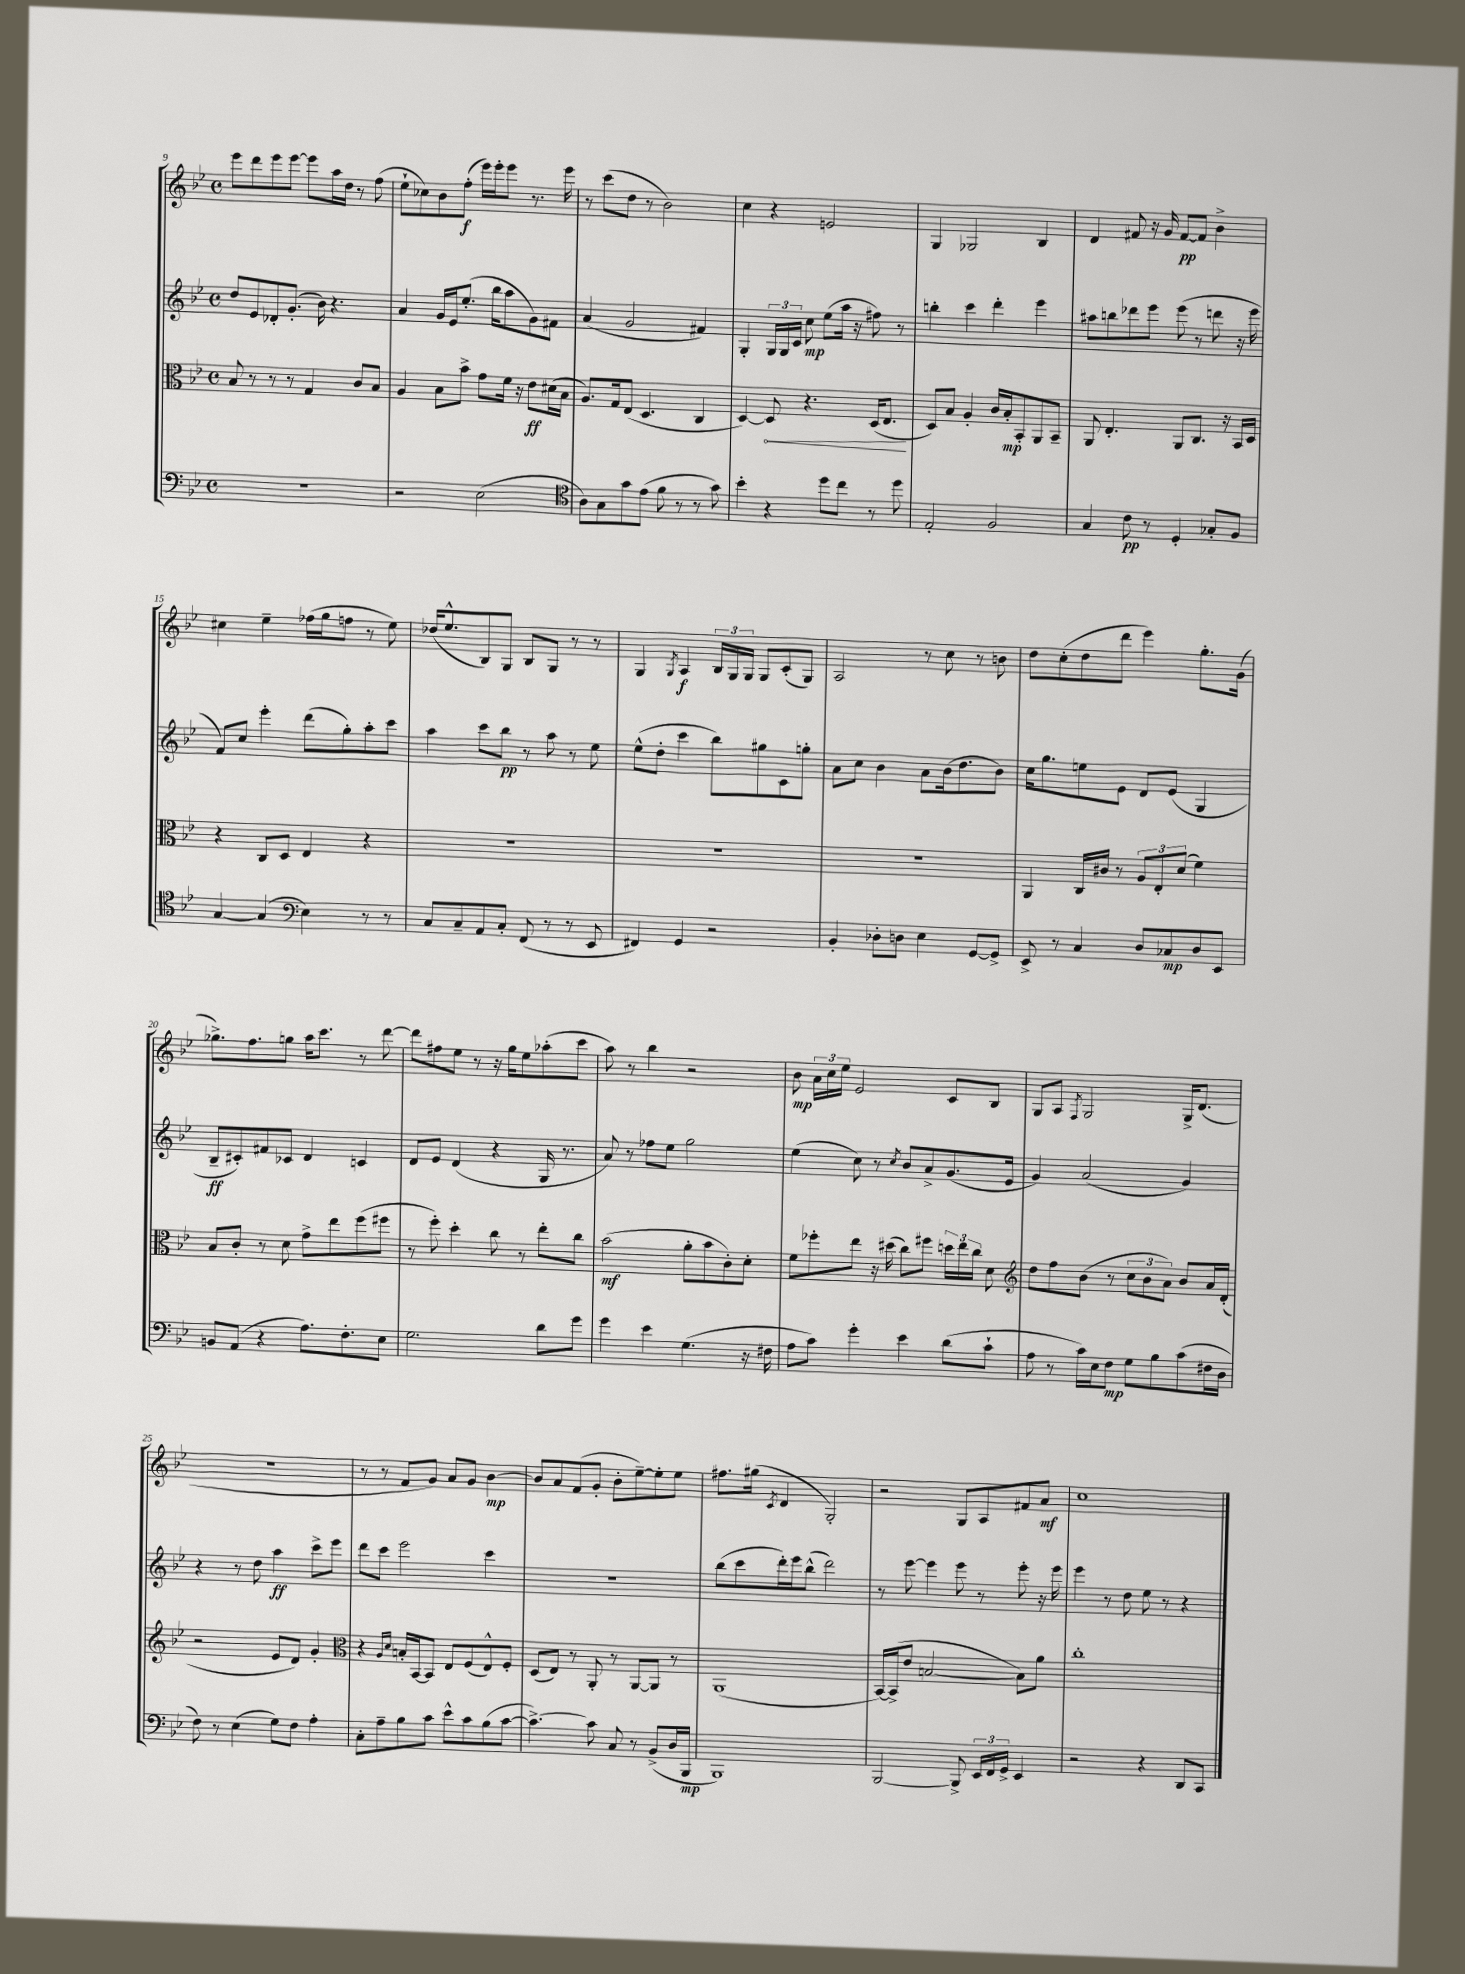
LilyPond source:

<<
\new StaffGroup <<
\new Staff = "s0" {
    \clef treble \key bes \major \defaultTimeSignature \time 4/4
    \autoBeamOff ees'''8[ d'''8 ees'''8 ees'''8]~ ees'''8[ a''16 d''16] r8 f''8( |
    ees''8[-! ces''8) bes'8 f''8]-.\f( ees'''16[) ees'''16-. ees'''8] r8. ees'''16 |
    r8 c'''8[( d''8] r8 bes'2) |
    c''4 r4 e'2 |
    g4 ges2 bes4 |
    d'4 fis'8 r16 g'16 fis'8[~\pp fis'8] bes'4-> |
    cis''4 ees''4-- fes''16[( g''16 f''8] r8 ees''8) |
    des''16[( ees''8.-^ bes8) g8] bes8[ g8] r8 r8 |
    g4 \acciaccatura { g8 } a4\f \tuplet 3/2 { bes16[ g16 g16] } g8[ c'8-.( g8]) |
    a2 r8 c''8 r8 b'8 |
    d''8[ c''8-.( d''8 d'''8] ees'''4) g''8.[-. g'16]( |
    ges''8.[->) f''8. g''8] a''16[ c'''8.] r8 d'''8~ |
    d'''8[ fis''8 ees''8] r8 r16 g''16[ ees''8 aes''8-.( c'''8] |
    a''8) r8 bes''4 r2 |
    bes'8\mp \tuplet 3/2 { a'16[ c''16 ees''16] } ees'2 c'8[ bes8] |
    g8[ a8] \acciaccatura { f8 } g2 g16[-> d'8.]( |
    R1 |
    r8 r8 f'8[ g'8]) a'8[ g'8] bes'4~\mp |
    bes'8[ a'8 f'8( g'8]-. bes'8[-. ees''8~--) ees''8-. ees''8] |
    fis''8.[ gis''16]( \acciaccatura { c'8 } d'4 g2-.) |
    r2 g8[ a8 fis'8 a'8]\mf |
    c''1 \bar "|." |
}
\new Staff = "s1" {
    \clef treble \key bes \major \defaultTimeSignature \time 4/4
    \autoBeamOff d''8[ ees'8 des'8-. g'8.]-.( bes'16) r4. |
    a'4 g'16[ ees'16 ees''8.]-.( bes''16[ a''8 g'8) fis'8] |
    a'4( g'2 fis'4) |
    g4-. \tuplet 3/2 { g16[ g16 c'16] } c''8\mp ees''8[( a''16] r16 fis''8) r8 |
    b''4-. c'''4 d'''4-. ees'''4 |
    ais''8[ b''8 des'''8 ees'''8] ees'''8( r8 d'''8 r16 ees'''16 |
    f'8[) c''8] ees'''4-. d'''8[( g''8-.) a''8-. c'''8] |
    a''4 c'''8[ bes''8]\pp r8 a''8 r8 ees''8 |
    ees''8[-^( d''8]-. c'''4 bes''8[) gis''8 c'8 g''8]-. |
    a'8[ c''8] bes'4 a'8[ bes'16( d''8. bes'8]) |
    c''16[ g''8. e''8 ees'8] d'8[ ees'8]( g4 |
    bes8[--\ff cis'8-.) fis'8 ces'8] d'4 c'4 |
    d'8[ ees'8] d'4( r4 g16 r8. |
    a'8) r8 fes''8[ ees''8] g''2 |
    ees''4( c''8) r8 \acciaccatura { c''8 } bes'8[ a'8-> g'8.( ees'16] |
    g'4) a'2( g'4) |
    r4 r8 d''8 a''4\ff c'''8[-> ees'''8] |
    d'''8[ c'''8] ees'''2 c'''4 |
    R1 |
    bes''8[( c'''8 d'''16-.) ees'''16 bes''8]-^( d'''2) |
    r8 ees'''8~ ees'''4 ees'''8 r8 ees'''8-. r16 ees'''16 |
    ees'''4 r8 d''8 ees''8 r8 r4 \bar "|." |
}
\new Staff = "s2" {
    \clef alto \key bes \major \defaultTimeSignature \time 4/4
    \autoBeamOff bes8 r8 r8 r8 g4 c'8[ bes8] |
    a4 bes8[ bes'8]-> g'8[ f'16] r16 ees'8[\ff dis'16( bes16] |
    a8.[) g16 ees8]( d4. c4 |
    d4~) \once \override Hairpin.circled-tip = ##t d8\< r4. d16[( ees8.]\! |
    d8[) bes8] a4-. c'16[ bes16-.\mp bes,8-. a,8 bes,8]-- |
    a,8 ees4.-. a,8[ c8.] r16 bes,16[ d16] |
    r4 c8[ d8] ees4 r4 |
    R1 |
    R1 |
    R1 |
    a,4 c16[ cis'16] r8 \tuplet 3/2 { a8[ ees8-. d'8]( } f'4) |
    bes8[ c'8]-. r8 d'8 g'8[-> ees''8 f''8( fis''8] |
    r8 f''8-.) d''4-. c''8 r8 ees''8[-. c''8] |
    bes'2\mf( a'8[-. bes'8 c'8-.) d'8]-. |
    f'8[ fes''8-. ees''8] r16 dis''16( c''8[) fis''8] \tuplet 3/2 { d''16[ ees''16 c''16] } d'8 |
    \clef treble d''8[ f''8 bes'8]( r8 \tuplet 3/2 { c''8[ bes'8 a'8]) } bes'8[ a'16 d'16]-.( |
    r2 ees'8[ d'8]) g'4-. |
    \clef alto r4 \grace { a16[ d'16] } b16[-. bes,16~ bes,8] ees8[ f8( ees8-^) f8]-. |
    d8[( ees8]) r8 a,8-. r8 a,8[~ a,8] r8 |
    a,1( |
    bes,16[~) bes,16->( ees'8] b2~ b8[) a'8] |
    c''1-. \bar "|." |
}
\new Staff = "s3" {
    \clef bass \key bes \major \defaultTimeSignature \time 4/4
    \autoBeamOff R1 |
    r2 ees2( |
    \clef tenor a8[) g8 g'8 ees'8]( f'8 r8 r8 g'8) |
    bes'4-. r4 d''8[ c''8] r8 d''8 |
    ees2-. f2 |
    g4 c'8\pp r8 d4-. ges8[-. f8] |
    g4~ g4( \clef bass ees4) r8 r8 |
    c8[ c8-- a,8 c8]-. f,8( r8 r8 ees,8 |
    fis,4) g,4 r2 |
    bes,4-. des8[-. d8] ees4 g,8[~ g,8]-> |
    ees,8-> r8 c4 d8[ ces8\mp d8 ees,8] |
    b,8[ a,8]( r4 a8.[) f8.-. ees8] |
    g2. d'8[ g'8] |
    g'4 ees'4 g4.( r16 fis16 |
    a8[ c'8]) g'4-. ees'4 d'8[( c'8]-! |
    a8 r8 c'16[) ees16 f8]\mp g8[ bes8 c'8( fis16 d16] |
    f8) r8 ees4( g8[) f8] a4-. |
    c8[-. a8-- bes8 c'8] ees'8[-^ c'8 bes8( c'8]~ |
    c'4.~->) c'8 c8 r8 bes,8[->( d16 bes,,16]\mp |
    bes,,1) |
    bes,,2~ bes,,8-> \tuplet 3/2 { ees,16[ f,16 g,16]-> } ees,4 |
    r2 r4 d,8[ c,8] \bar "|." |
}
>>
>>
\layout { \context { \Score currentBarNumber = #9 } }
